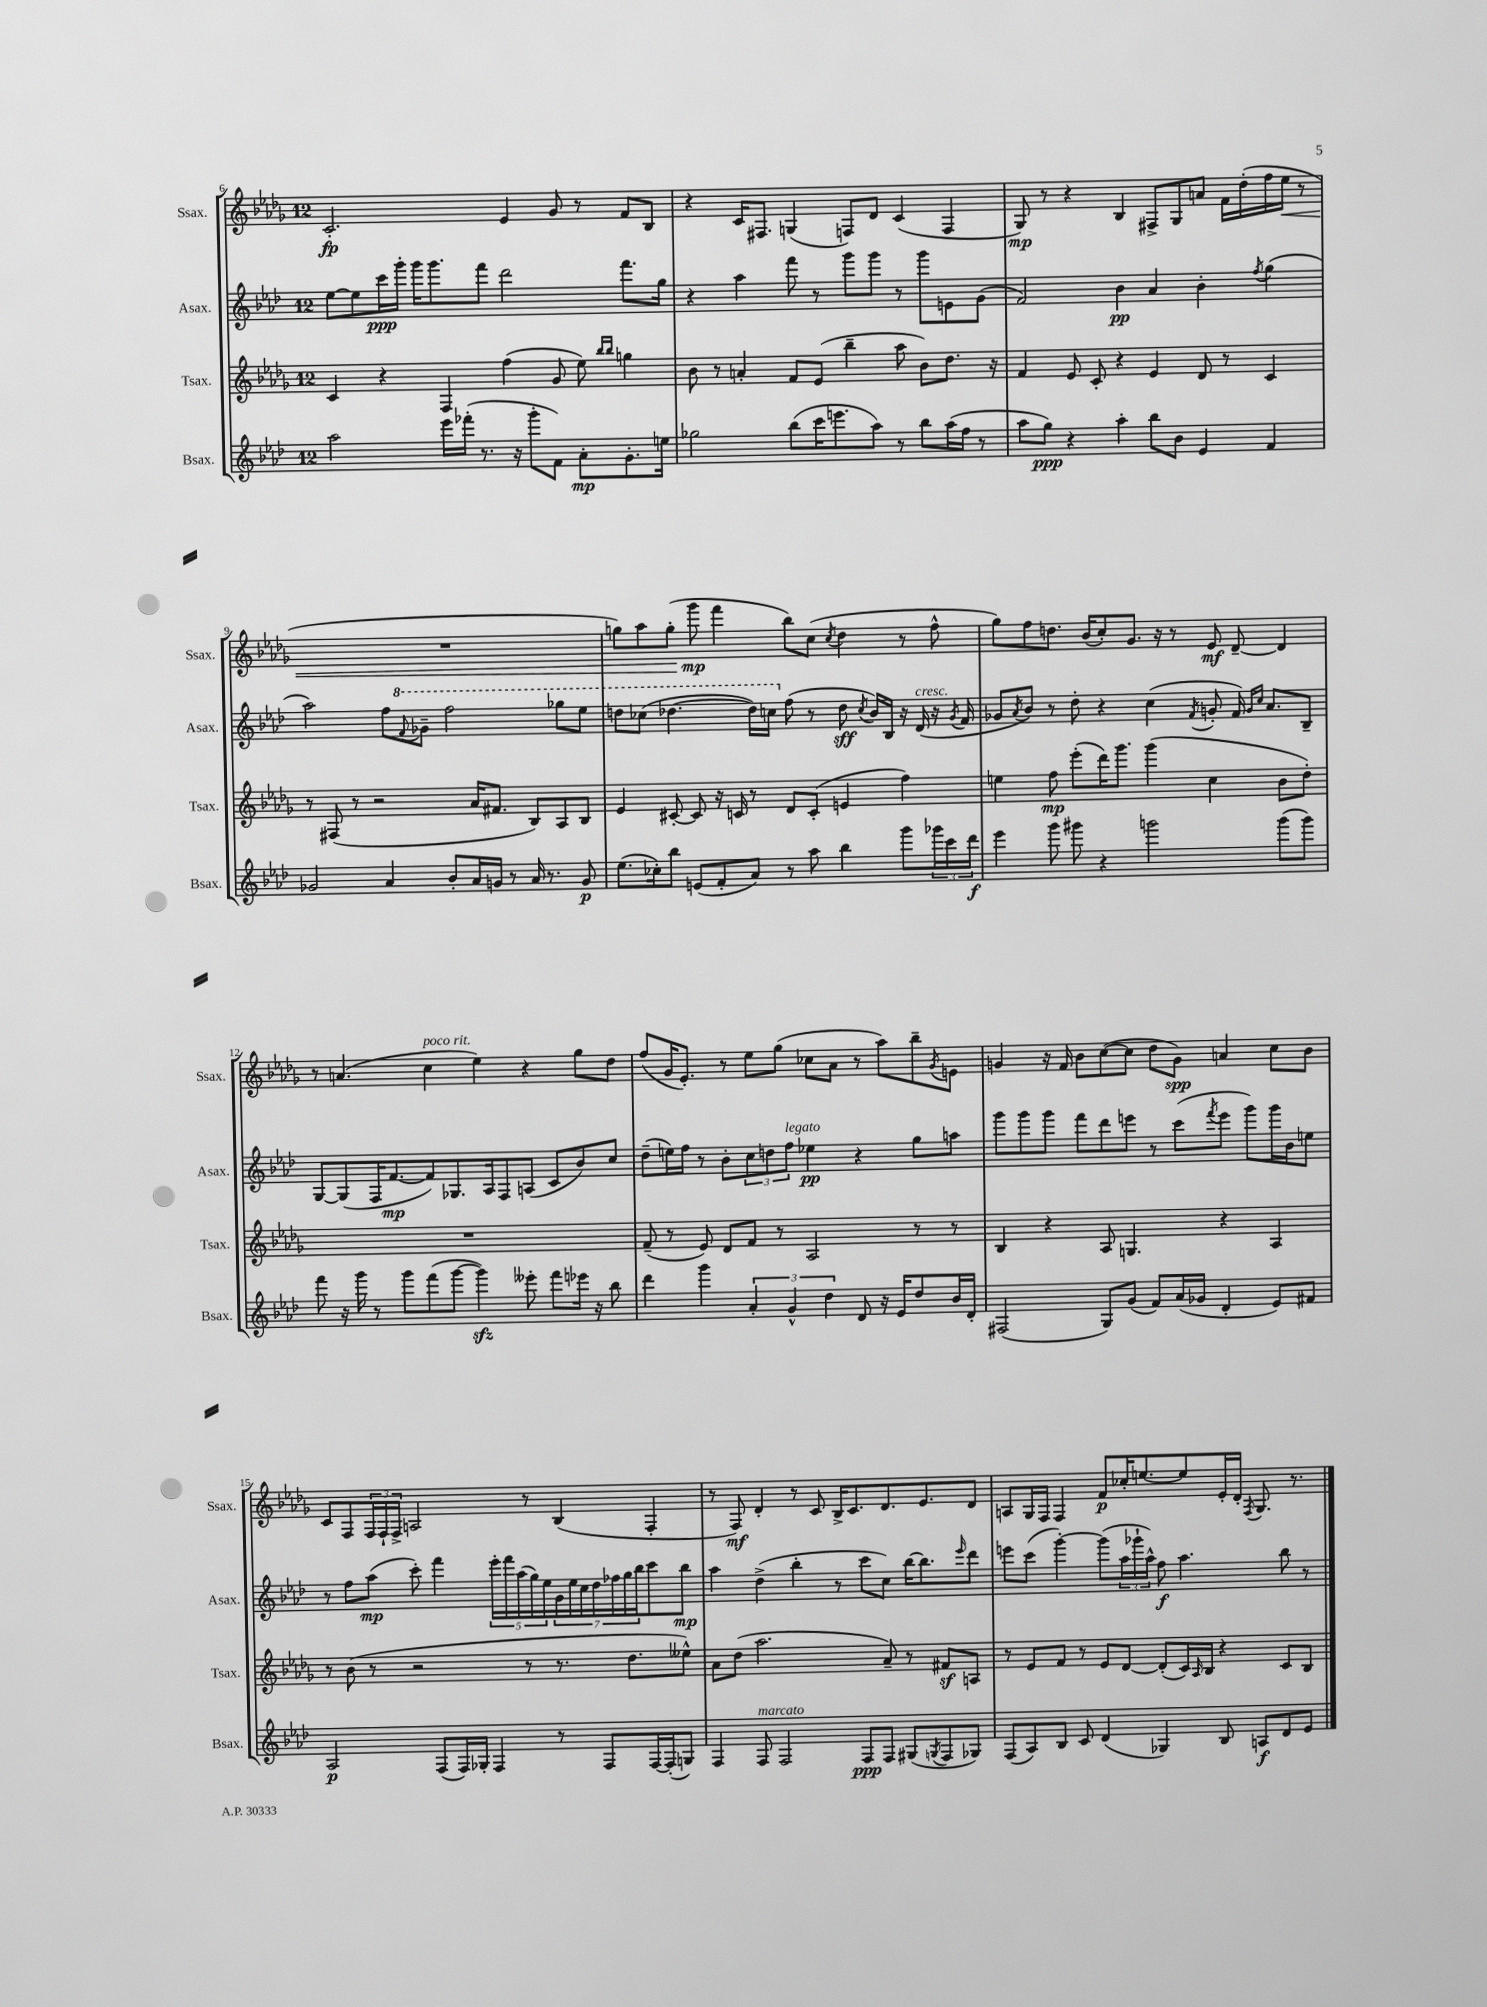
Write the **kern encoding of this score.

**kern	**kern	**kern	**kern
*staff4	*staff3	*staff2	*staff1
*clefG2	*clefG2	*clefG2	*clefG2
*k[b-e-a-d-]	*k[b-e-a-d-g-]	*k[b-e-a-d-]	*k[b-e-a-d-g-]
*M12/8	*M12/8	*M12/8	*M12/8
2aa-\	4c/	[8ee-\L	2.c'/
.	.	8ee-\]	.
.	4r	16ccc\L	.
.	.	16ggg'\JJ	.
.	.	16ggg\LK	.
.	.	8.ggg\	.
16eee-\LL	4F/	.	.
(16fff-'\JJ	.	.	.
8.r	.	8fff\J	.
.	(4ff\	2ddd-\	4e-/
16r	.	.	.
8ggg'\L	.	.	.
8f\J)	8g-/	.	8g-/
8a-'\L	8ee-\)	.	8r
.	16qqbb-/LL	.	.
.	16qqbb-/JJ	.	.
8.g'\	4gg\	8.fff\L	8f/L
.	.	.	8B-/J
16ee\Jk	.	16gg\Jk	.
=	=	=	=
2gg-\	8b-\	4r	4r
.	8r	.	.
.	4a'/	4aa-\	16c/LK
.	.	.	8.F#/J
(8bb-\L	8f/L	8fff\	(4G/
16ccc\K	(8e-/J	8r	.
8.eee\	.	.	.
.	4bb-~\	8ggg\L	8F/L)
8aa-\J)	.	8ggg\J	8d-/J
8r	8aa-\	8r	(4c/
8bb-\L	8b-\L)	8ggg\L	.
(16aa-\L	8.dd-\J	8e\	4F/
16ff\JJ	.	.	.
8r	.	(8g\J	.
.	16r	.	.
=	=	=	=
8aa-\L	4f/	2f/)	8G-/)
8gg\J)	.	.	8r
4r	8e-/	.	4r
.	8c'/	.	.
4aa-'\	4r	4b-\	4B-/
8bb-\L	4e-/	4a-/	8F#^/L
8b-\J	.	.	8G-/
4e-/	8d-/	4b-'\	8a/J
.	8r	.	16f\LL
.	.	.	(16dd-'\
.	.	8qff/	.
4f/	4c/	(4gg\	16ff\
.	.	.	16ee-\JJ
.	.	.	8r
=	=	=	=
2g-/	8r	2aa-\)	1.r
.	(8F#/	.	.
.	8r	.	.
.	2r	.	.
4a-/	.	8ff\L	.
.	.	8qqff/	.
.	.	8gg-~\J	.
8b-'/L	.	2fff\	.
16a-/L	16a-/LK	.	.
16g/JJ	8.f#/J	.	.
8r	.	.	.
16a-/	8B-/L)	.	.
8.r	.	.	.
.	8A-/	8ggg-\L	.
8g/	8B-/J	8eee-\J	.
=	=	=	=
(8.ee-\L	4e-/	8ddd\L	8gg\L)
.	.	(8ccc-\J	8aa-\
16cc-'\k)	.	.	.
8bb-\J	[8c#'/	[4.ddd-\	(8gg'\J
(8e/L	8c#/]	.	8ggg-\
8f'/	16r	.	4fff\
.	16c/	.	.
8a-/J)	8r	16ddd-\]LL)	.
.	.	16ccc\JJ	.
8r	8d-/L	(8ff\	8bb-\L)
8aa-\	(8c'/J	8r	(8cc\J
.	.	.	8qcc/
4bb-\	4e/	8dd-\	4dd-\
.	.	8qcc/	.
.	.	16b-/LL)	.
.	.	16B-/JJ	.
8ggg\L	4ff\)	16r	8r
.	.	(16d-/	.
24ggg-\L	.	16r	8ff^^\
24ccc\	.	.	.
.	.	8qg/	.
.	.	16f/	.
24ddd-\JJ	.	.	.
=	=	=	=
4eee-\	4ee\	8g-/L	8gg-\L)
.	.	8qa-/	.
.	.	8b-/J)	8ff\
8ggg\	8ff\	8r	8.dd\J
8ggg#\	(8eee-'\L	8dd-'\	.
.	.	.	(16b-/LK
4r	16ddd-\K)	4r	8cc'/)
.	8.ggg-\J	.	.
.	.	.	8.g-/J
2ggg\	(4ggg-\	(4cc\	.
.	.	.	16r
.	.	.	8r
.	.	8qf/	.
.	4cc\	8g'/	8e-/
.	.	16f/)	[8d-~/
.	.	16qqg/LL	.
.	.	16qqcc/JJ	.
.	.	8.a-/L	.
(8ggg\L	8b-\L	.	4d-/]
8ggg\J)	8dd-'\J)	8B-~/J	.
=	=	=	=
8fff\	1.r	[8G/L	8r
16r	.	(8G/]	(4.a/
16ggg\	.	.	.
8r	.	16F/K	.
.	.	[8.f/	.
8ggg\L	.	.	.
(8fff\	.	8f/])	4cc\
[8ggg\J	.	8.G-/	.
4ggg\])	.	.	4ee-\)
.	.	16A-/k	.
.	.	8F/	.
8eee--'\	.	(8A/J	4r
8fff\L	.	8c/L	.
16eee-\Jk	.	8b-/)	8gg-\L
16r	.	.	.
8bb-\	.	8cc/J	8dd-\J
=	=	=	=
4ddd-\	(8f~/	(8dd-~\L	(8ff/L
.	8r	16ee\L)	16g-/K
.	.	16ff\JJ	8.e-'/J)
4ggg\	8e-/)	8r	.
.	8d-/L	8b-'\L	8r
6a-'/	8f/J	12cc\	8ee-\L
.	.	12dd\	.
.	8r	.	(8gg-\J
6g^^/	.	12ff\J	.
.	2A-/	4ee-\	8cc-\L
6dd-\	.	.	.
.	.	.	8a-\J
8d-/	.	4r	8r
16r	.	.	8aa-\L)
16e-/LK	.	.	.
8dd-/	8r	8gg\L	8bb-~\
.	.	.	8qg-/
16b-/L	8r	8aa\J	8e\J
16d-'/JJ	.	.	.
=	=	=	=
(2F#/	4B-/	8ggg\L	4g/
.	.	8ggg\	.
.	4r	8ggg\J	16r
.	.	.	16f/
.	.	8fff\L	8b-\L
8G/L)	8A-/	8ddd-\	([8cc\
(8g/J	4.G/	8eee\J	8cc\]J
8f/L)	.	8r	8dd-\L
(16a-/L	.	(8ccc\L	8g\J)
16g-/JJ	.	.	.
.	.	8qfff/	.
4d-'/	4r	8eee\J	4a/
.	.	8ggg\L)	.
8e-/L)	4A-/	16ggg\L	8cc\L
.	.	16b-\J	.
8f#/J	.	8ee\J	8b-\J
=	=	=	=
2A-/	8r	8r	8c/L
.	(8b-\	8ff\L	8F/
.	8r	(8aa-\J	24F/L
.	.	.	24F`/
.	.	.	24F^/JJ
.	2r	8ccc'\)	2A/
(8F/L	.	4fff\	.
16F/L)	.	.	.
16G-'/JJ	.	.	.
4F/	.	20eee-'\LL	.
.	.	20fff\	.
.	.	(20aa-\	.
.	8r	.	8r
.	.	20gg\)	.
.	.	20ee-\	.
8r	8.r	28g\	(4B-/
.	.	28ee-\	.
.	.	28cc\	.
.	.	28dd-\	.
8F/L	.	.	.
.	.	28ff-\	.
.	.	28gg\	.
.	8.dd-\L	.	.
.	.	28bb-\J	.
[16F/L	.	8ccc\	4F'/
(16F'/]J	.	.	.
8G/J)	8ee--^^\J)	8bb-\J	.
=	=	=	=
4F/	8a-\L	4aa-\	8r
.	(8dd-\J	.	8F/)
8F/	2.aa-\	(4dd-^\	4d-'/
2F/	.	.	.
.	.	4bb-'\	8r
.	.	.	8c/
.	.	8r	16B-^/LK
.	.	.	8.c/
8F/L	.	8ccc\L	.
8F/J	8a-~/)	8cc\J)	8.d-/
(8G#/L	8r	[16bb-\LK	.
.	.	8.bb-\]	8.e-/
8qG/	.	.	.
8F/	8f#/L	.	.
.	.	16qqeee-/	.
8G-/J)	8A/J	8ddd-\J	8d-/J
=	=	=	=
(8F/L	8r	8eee\L	8A/L
8A-/)	8e-/L	(8ccc\J	16G-/L
.	.	.	16F/JJ
8B-/J	8f/J	[4ggg'\)	4F/
8c/	8r	.	.
(4d-/	8e-/L	(8ggg\]L	8f/L
.	[8d-/J	24aa-\L	16cc-'/K
.	.	24ggg-`\	.
.	.	.	[8.ee/
.	.	24aa-^^\JJ)	.
4G-/)	(8d-'/]L	8ff\	.
.	16c/L)	4.aa-\	8ee/]
.	16qqA-/	.	.
.	16B-/JJ	.	.
8B-/	4r	.	16e-'/L
.	.	.	16d-'/JJ
.	.	.	8qF/
8A/L	.	.	8.G-/
8d-/	8c/L	8bb-\	.
.	.	.	8.r
8e-/J	8B-/J	8r	.
==	==	==	==
*-	*-	*-	*-
